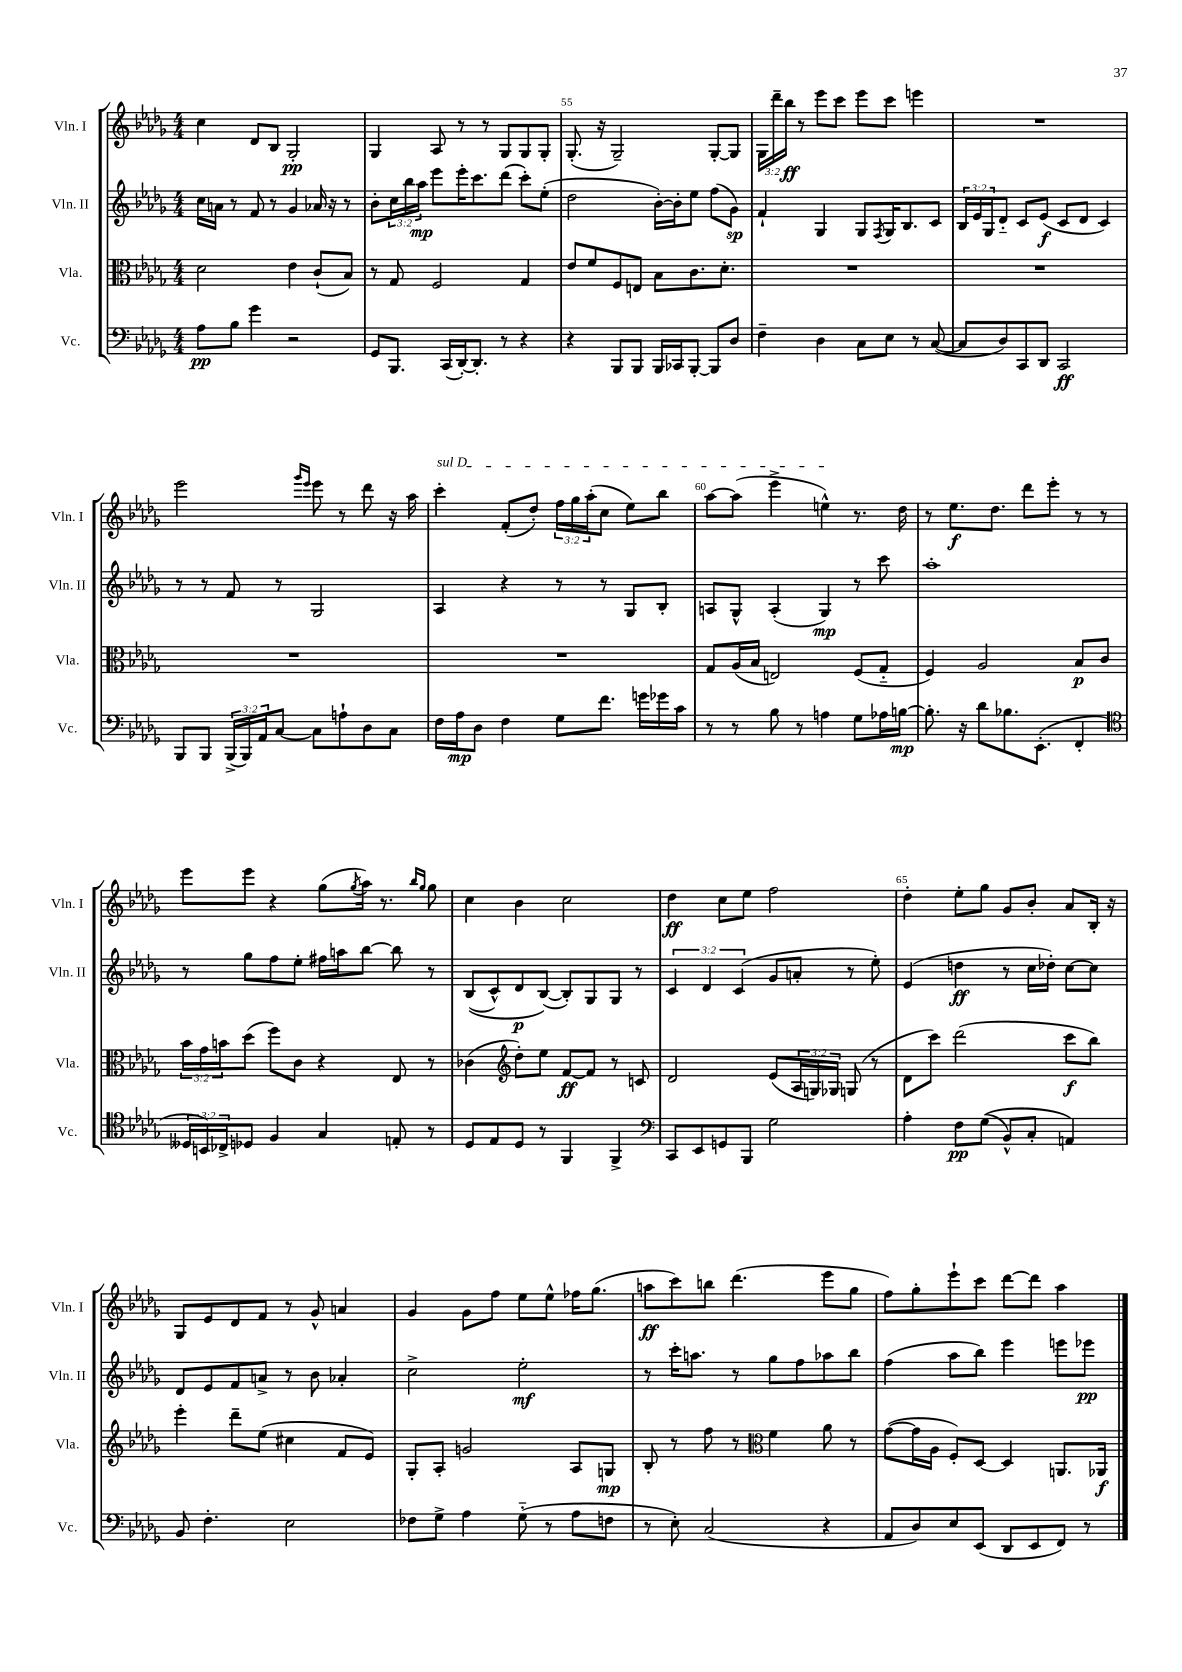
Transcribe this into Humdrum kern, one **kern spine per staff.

**kern	**kern	**kern	**kern
*staff4	*staff3	*staff2	*staff1
*clefF4	*clefC3	*clefG2	*clefG2
*k[b-e-a-d-g-]	*k[b-e-a-d-g-]	*k[b-e-a-d-g-]	*k[b-e-a-d-g-]
*M4/4	*M4/4	*M4/4	*M4/4
8A-\L	2d-\	16cc\LL	4cc\
.	.	16a\JJ	.
8B-\J	.	8r	.
4g-\	.	8f/	8d-/L
.	.	8r	8B-/J
2r	4e-\	4g-/	2G-'/
.	(8c`/L	16a-/	.
.	.	16r	.
.	8B-/J)	8r	.
=	=	=	=
8GG-/L	8r	8b-'\L	4G-/
8.BBB-/J	8G-/	24cc\L	.
.	.	24bb-\	.
.	.	24aa-\JJ	.
.	2F/	8eee-\L	8A-/
(16CC/LL	.	.	.
[16DD-'/J)	.	16eee-'\K	8r
8.DD-'/]J	.	8.ccc\	.
.	.	.	8r
8r	.	(8ddd-\J	8G-/L
4r	4G-/	8ccc'\L)	8G-/
.	.	(8ee-'\J	8G-'/J
=	=	=	=
4r	8e-/L	2dd-\	(8.G-'/
.	8f/	.	.
.	.	.	16r
8BBB-/L	8F/	.	2G-~/)
8BBB-/J	8E/J	.	.
16BBB-/LL	8B-\L	[16b-'\LL)	.
16CC-/J	.	16b-'\]J	.
[8BBB-'/J	8.c\	8ee-\J	.
8BBB-/]L	.	(8ff\L	[8G-'/L
.	8.d-'\J	.	.
8D-/J	.	8g-\J)	8G-/]J
=	=	=	=
4F~\	1r	4f`/	24G-\LL
.	.	.	24ddd-~\
.	.	.	24bb-\JJ
.	.	.	8r
4D-\	.	4G-/	8eee-\L
.	.	.	8ccc\J
8C\L	.	8G-/L	8eee-\L
.	.	8qF/	.
8E-\J	.	16G-/K	8ccc\J
.	.	8.B-/	.
8r	.	.	4eee\
([8C/	.	8c/J	.
=	=	=	=
8C/]L	1r	24B-/LL	1r
.	.	24e-/	.
.	.	24G-/J	.
8D-/)	.	8d-'~/J	.
8CC/	.	8c/L	.
8DD-/J	.	(8e-/J	.
2CC/	.	8c/L	.
.	.	8d-/J	.
.	.	4c/)	.
=	=	=	=
8BBB-/L	1r	8r	2eee-\
8BBB-/J	.	8r	.
(24BBB-^/LL	.	8f/	.
24BBB-/)	.	.	.
24AA-/J	.	.	.
[8C/J	.	8r	.
.	.	.	16qqggg-/LL
.	.	.	16qqeee-/JJ
8C\]L	.	2G-/	8eee-\
8A`\	.	.	8r
8D-\	.	.	8ddd-\
8C\J	.	.	16r
.	.	.	16aa-\
=	=	=	=
16F\LL	1r	4A-/	4ccc'\
16A-\J	.	.	.
8D-\J	.	.	.
4F\	.	4r	(8f'/L
.	.	.	8dd-'/J)
8G-\L	.	8r	24ff\LL
.	.	.	24gg-\
.	.	.	(24aa-'\J
8.f\J	.	8r	8cc\J
.	.	8G-/L	8ee-\L)
16g\LL	.	.	.
16g-\	.	8B-'/J	8bb-\J
16c\JJ	.	.	.
=	=	=	=
8r	8G-/L	8A/L	[8aa-\L
8r	(16A-/L	8G-^^/J	(8aa-\]J
.	16B-/JJ	.	.
8B-\	2E/)	(4A'/	4eee-^\
8r	.	.	.
4A\	.	4G-/)	4ee^^\)
8G-\L	(8F/L	8r	8.r
16A-\L	8G-'~/J	8ccc\	.
[16B\JJ	.	.	16dd-\
=	=	=	=
8.B'\]	4F/)	1aa-'	8r
.	.	.	8.ee-\L
16r	.	.	.
8d-\L	2A-/	.	.
.	.	.	8.dd-\J
8.B-\	.	.	.
.	.	.	8ddd-\L
(8.EE-'\J	.	.	.
.	.	.	8eee-'\J
4FF'/	8B-/L	.	8r
.	8c/J	.	8r
=	=	=	=
*clefC4	*	*	*
24D--/LL	24b-\LL	8r	8eee-\L
24BB/)	24g-\	.	.
24C-^/J	24b\J	.	.
8D-/J	(8dd-\J	8gg-\L	8eee-\J
4F/	8ff\L)	8ff\	4r
.	8c\J	8ee-'\J	.
4G-/	4r	16ff#\LL	(8gg-\L
.	.	16aa\J	.
.	.	.	8qgg-/
.	.	[8bb-\J	16aa-\Jk)
.	.	.	8.r
8E'/	8E-/	8bb-\]	.
.	.	.	16qqbb-/LL
.	.	.	16qqgg-/JJ
8r	8r	8r	8gg-\
=	=	=	=
8D-/L	(4c-\	&((8B-/L	4cc\
8E-/	.	8c^^/)	.
*	*clefG2	*	*
8D-/J	8dd-'\L)	8d-/	4b-\
8r	8ee-\J	([8B-/J&)	.
4FF/	[8f/L	8B-'/]L)	2cc\
.	8f/]J	8G-/	.
4FF^/	8r	8G-/J	.
.	8c/	8r	.
=	=	=	=
*clefF4	*	*	*
8CC/L	2d-/	6c/	4dd-\
8EE-/	.	.	.
.	.	6d-/	.
8GG/	.	.	8cc\L
.	.	(6c/	.
8BBB-/J	.	.	8ee-\J
2G-\	(8e-/L	8g-/L	2ff\
.	24A-/L	8a'/J	.
.	24G/)	.	.
.	24G-/JJ	.	.
.	(8G/	8r	.
.	8r	8ee-'\)	.
=	=	=	=
4A-'\	8d-\L	(4e-/	4dd-'\
.	8ccc\J)	.	.
8F\L	(2ddd-\	4dd\	8ee-'\L
&((8G-\J	.	.	8gg-\J
8BB-^^/L)	.	8r	8g-/L
8C'/J	.	16cc\LL	8b-'/J
.	.	16dd-'\JJ)	.
4AA/&)	8ccc\L	[8cc\L	8a-/L
.	8bb-\J)	8cc\]J	16B-'/Jk
.	.	.	16r
=	=	=	=
8BB-/	4eee-'\	8d-/L	8G-/L
4.F'\	.	8e-/	8e-/
.	8ddd-~\L	8f/	8d-/
.	(8ee-\J	8a^/J	8f/J
2E-\	4cc#\	8r	8r
.	.	8b-\	8g-^^/
.	8f/L	4a-'/	4a/
.	8e-/J)	.	.
=	=	=	=
8F-\L	8G-'/L	2cc^\	4g-/
8G-^\J	8A-'/J	.	.
4A-\	2g/	.	8g-\L
.	.	.	8ff\J
(8G-'~\	.	2ee-'\	8ee-\L
8r	.	.	8ee-^^\J
8A-\L	8A-/L	.	16ff-\LK
.	.	.	(8.gg-\J
8F\J	8G/J	.	.
=	=	=	=
8r	8B-'/	8r	8aa\L
8E-'\)	8r	16ccc'\LK	8ccc\)
.	.	8.aa\J	.
(2C/	8ff\	.	8bb\J
.	8r	8r	(4.ddd-\
*	*clefC3	*	*
.	4f\	8gg-\L	.
.	.	8ff\	.
4r	8a-\	8aa-\	8eee-\L
.	8r	8bb-\J	8gg-\J
=	=	=	=
8AA-/L	([8g-\L	(4ff\	8ff\L)
8D-/)	16g-\]L	.	8gg-'\
.	16A-\JJ	.	.
8E-/	8F'/L)	8aa-\L	8eee-`\
(8EE-/J	[8D-/J	8bb-\J)	8ccc\J
8DD-/L	4D-/]	4eee-\	[8ddd-\L
8EE-/	.	.	8ddd-\]J
8FF/J)	8.AA/L	8eee\L	4aa-\
8r	.	8eee-\J	.
.	16AA-/Jk	.	.
==	==	==	==
*-	*-	*-	*-
